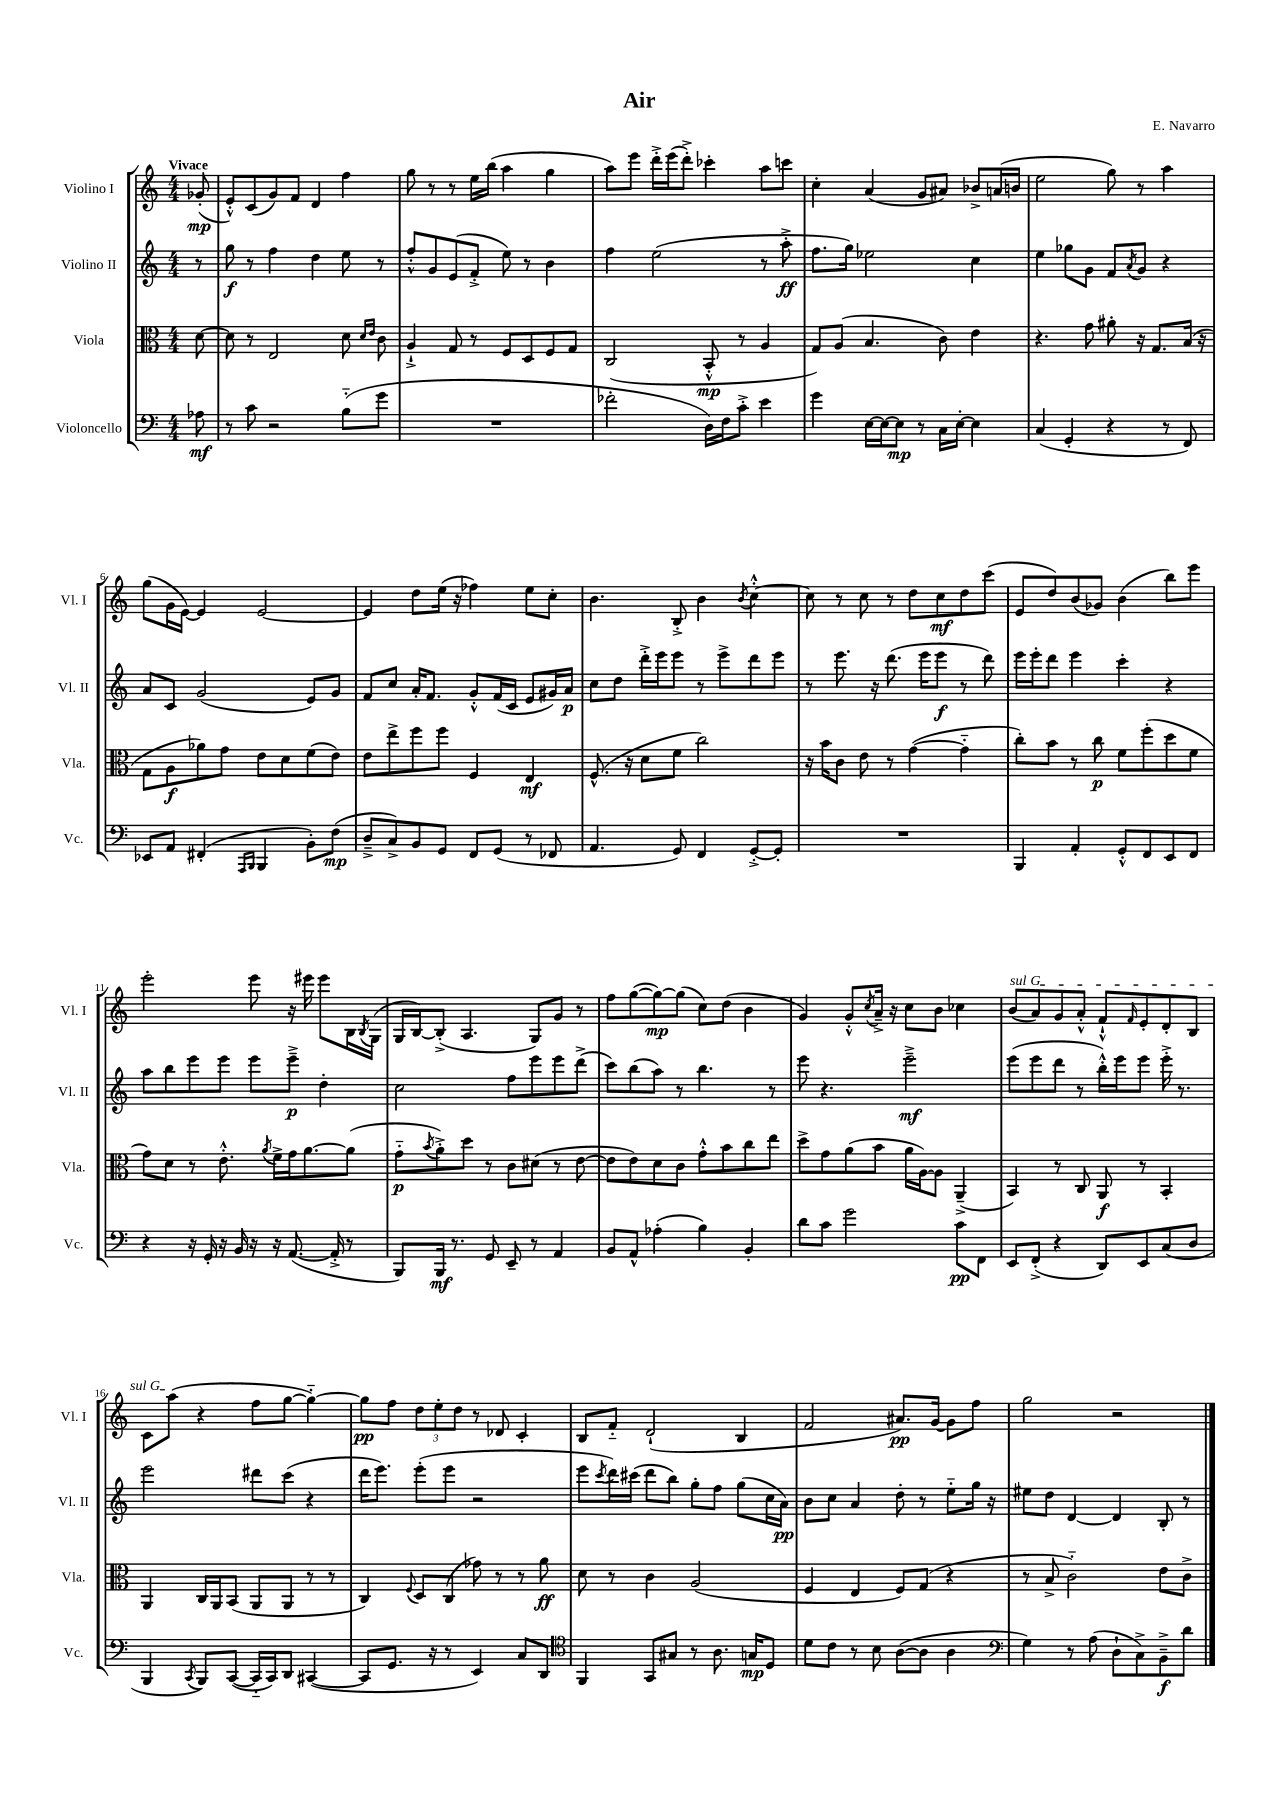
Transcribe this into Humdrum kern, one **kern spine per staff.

**kern	**dynam	**kern	**dynam	**kern	**dynam	**kern	**dynam
*part4	*part4	*part3	*part3	*part2	*part2	*part1	*part1
*staff4	*staff4	*staff3	*staff3	*staff2	*staff2	*staff1	*staff1
*I"Violoncello	*	*I"Viola	*	*I"Violino II	*	*I"Violino I	*
*I'Vc.	*	*I'Vla.	*	*I'Vl. II	*	*I'Vl. I	*
*clefF4	*	*clefC3	*	*clefG2	*	*clefG2	*
*k[]	*	*k[]	*	*k[]	*	*k[]	*
*M4/4	*	*M4/4	*	*M4/4	*	*M4/4	*
=	=	=	=	=	=	=	=
!	!	!	!	!	!	!LO:TX:a:B:t=Vivace	!
8A-X\	mf	[8d\	.	8r	.	(8g-X'/	mp
=1	=1	=1	=1	=1	=1	=1	=1
8r	.	8d\]	.	8gg\	f	8e'^^/L)	.
8c\	.	8r	.	8r	.	(8c/	.
2r	.	2E/	.	4ff\	.	8g/)	.
.	.	.	.	.	.	8f/J	.
.	.	.	.	4dd\	.	4d/	.
(8B\L	.	8d\	.	8ee\	.	4ff\	.
.	.	16qqd/LL	.	.	.	.	.
.	.	16qqe/JJ	.	.	.	.	.
8g\J	.	8c\	.	8r	.	.	.
=2	=2	=2	=2	=2	=2	=2	=2
1r	.	4A`^/	.	8ff'^^/L	.	8gg\	.
.	.	.	.	8g/	.	8r	.
.	.	8G/	.	(8e/	.	8r	.
.	.	8r	.	8f'^/J	.	16ee\LL	.
.	.	.	.	.	.	(16bb\JJ	.
.	.	8F/L	.	8ee\)	.	4aa\	.
.	.	8D/	.	8r	.	.	.
.	.	8F/	.	4b\	.	4gg\	.
.	.	8G/J	.	.	.	.	.
=3	=3	=3	=3	=3	=3	=3	=3
2f-X'\	.	(2C/	.	4ff\	.	8aa\L)	.
.	.	.	.	.	.	8eee\J	.
.	.	.	.	(2ee\	.	16ddd'^\LL	.
.	.	.	.	.	.	(16eee\J	.
.	.	.	.	.	.	8ddd'^\J)	.
16D\LL)	.	8BB'^^/	mp	.	.	4ccc-X'\	.
16F\J	.	.	.	.	.	.	.
8c'^\J	.	8r	.	.	.	.	.
4e\	.	4A/	.	8r	.	8aa\L	.
.	.	.	.	8aa'^\	ff	8cccn\J	.
=4	=4	=4	=4	=4	=4	=4	=4
4g\	.	8G/L)	.	8.ff\L	.	4cc'\	.
.	.	(8A/J	.	.	.	.	.
.	.	.	.	16gg\Jk)	.	.	.
[16E\LL	.	4.B/	.	2ee-X\	.	(4a/	.
16E\J_	.	.	.	.	.	.	.
8E\J]	mp	.	.	.	.	.	.
8r	.	.	.	.	.	8g/L	.
16C\LL	.	8c\)	.	.	.	8a#X/J)	.
[16E'\JJ	.	.	.	.	.	.	.
4E\]	.	4e\	.	4cc\	.	8b-X^/L	.
.	.	.	.	.	.	(16an/L	.
.	.	.	.	.	.	16bn/JJ	.
=5	=5	=5	=5	=5	=5	=5	=5
(4C/	.	4.r	.	4ee\	.	2ee\	.
4GG'/	.	.	.	8gg-X\L	.	.	.
.	.	8g\	.	8g\J	.	.	.
4r	.	8a#X'\	.	8f/L	.	8gg\)	.
.	.	.	.	8qa/	.	.	.
.	.	16r	.	8g/J	.	8r	.
.	.	8.G/L	.	.	.	.	.
8r	.	.	.	4r	.	4aa\	.
8FF/)	.	(16B/Jk	.	.	.	.	.
.	.	16r	.	.	.	.	.
!!LO:LB:g=z
=6	=6	=6	=6	=6	=6	=6	=6
8EE-X/L	.	8G\L	.	8a/L	.	(8gg\L	.
8AA/J	.	8A\	f	8c/J	.	16g\L	.
.	.	.	.	.	.	[16e\JJ)	.
(4FF#X'/	.	8a-X\)	.	(2g/	.	4e/]	.
.	.	8g\J	.	.	.	.	.
16qqAAA/LL	.	.	.	.	.	.	.
16qqBBB/JJ	.	.	.	.	.	.	.
4BBB/	.	8e\L	.	.	.	[2e/	.
.	.	8d\	.	.	.	.	.
8BB'\L)	.	(8f\	.	8e/L)	.	.	.
(8F\J	mp	8e\J)	.	8g/J	.	.	.
=7	=7	=7	=7	=7	=7	=7	=7
8D~^/L	.	8e\L	.	8f/L	.	4e/]	.
8C^/)	.	8ee^\	.	8cc/J	.	.	.
8BB/	.	8ff\	.	16a'/KL	.	8dd\L	.
.	.	.	.	8.f/J	.	.	.
8GG/J	.	8ff\J	.	.	.	(16ee\Jk	.
.	.	.	.	.	.	16r	.
8FF/L	.	4F/	.	8g'^^/L	.	4ff-X\)	.
(8GG/J	.	.	.	(16f/L	.	.	.
.	.	.	.	16c/JJ	.	.	.
8r	.	4E/	mf	8e/L	.	8ee\L	.
8FF-X/	.	.	.	16g#X/L)	.	8cc'\J	.
.	.	.	.	16a/JJ	p	.	.
=8	=8	=8	=8	=8	=8	=8	=8
4.AA/	.	(8.F^^/	.	8cc\L	.	4.b\	.
.	.	.	.	8dd\J	.	.	.
.	.	16r	.	.	.	.	.
.	.	8d\L	.	16ddd'^\LL	.	.	.
.	.	.	.	16eee\J	.	.	.
8GG/)	.	8f\J	.	8eee\J	.	8B'^/	.
4FF/	.	2cc\)	.	8r	.	4b\	.
.	.	.	.	8eee^\L	.	.	.
.	.	.	.	.	.	8qb/	.
[8GG'^/L	.	.	.	8ddd\	.	[4cc'^^\	.
8GG'/J]	.	.	.	8eee\J	.	.	.
=9	=9	=9	=9	=9	=9	=9	=9
1r	.	16r	.	8r	.	8cc\]	.
.	.	16b\KL	.	.	.	.	.
.	.	8c\J	.	8.eee\	.	8r	.
.	.	8e\	.	.	.	8cc\	.
.	.	.	.	16r	.	.	.
.	.	8r	.	(8.ddd\	.	8r	.
.	.	([4g\	.	.	.	8dd\L	.
.	.	.	.	16eee\KL	.	.	.
.	.	.	.	8eee\J	f	8cc\	mf
.	.	4g\]	.	8r	.	8dd\	.
.	.	.	.	8ddd\)	.	(8ccc\J	.
=10	=10	=10	=10	=10	=10	=10	=10
4BBB/	.	8cc'\L)	.	16eee\LL	.	8e/L	.
.	.	.	.	16eee'\J	.	.	.
.	.	8b\J	.	8ddd\J	.	8dd/)	.
4AA'/	.	8r	.	4eee\	.	(8b/	.
.	.	8cc\	p	.	.	8g-X/J)	.
8GG'^^/L	.	8f\L	.	4ccc'\	.	(4b\	.
8FF/	.	(8ff'\	.	.	.	.	.
8EE/	.	8dd\	.	4r	.	8bb\L)	.
8FF/J	.	8f\J	.	.	.	8eee\J	.
!!LO:LB:g=z
=11	=11	=11	=11	=11	=11	=11	=11
4r	.	8g\L)	.	8aa\L	.	2eee'\	.
.	.	8d\J	.	8bb\	.	.	.
16r	.	8r	.	8eee\	.	.	.
16GG'/	.	.	.	.	.	.	.
16r	.	8.e'^^\	.	8eee\J	.	.	.
16BB/	.	.	.	.	.	.	.
16r	.	.	.	8eee\L	.	8eee\	.
.	.	8qa/	.	.	.	.	.
16r	.	16f^\LL	.	.	.	.	.
([8.AA/	.	16g\J	.	8eee~^\J	p	16r	.
.	.	[8.a\	.	.	.	16eee#X\	.
.	.	.	.	4dd'\	.	8eee#\L	.
16AA'^/]	.	.	.	.	.	.	.
8r	.	(8a\J]	.	.	.	16B\L	.
.	.	.	.	.	.	8qB/	.
.	.	.	.	.	.	(16G\JJ	.
=12	=12	=12	=12	=12	=12	=12	=12
8BBB/L)	.	8g\L	p	2cc\	.	16G/LL	.
.	.	.	.	.	.	[16B/J)	.
.	.	8qb/	.	.	.	.	.
16BBB/Jk	mf	8a'^\)	.	.	.	(8B'^/J]	.
8.r	.	.	.	.	.	.	.
.	.	8dd\J	.	.	.	4.A/	.
8GG/	.	8r	.	.	.	.	.
8EE~/	.	8c\L	.	8ff\L	.	.	.
8r	.	(8d#X\J	.	8eee\	.	8G/L)	.
4AA/	.	8r	.	8eee\	.	8g/J	.
.	.	[8e\	.	(8ddd^\J	.	8r	.
=13	=13	=13	=13	=13	=13	=13	=13
8BB/L	.	8e\L]	.	8ccc\L)	.	8ff\L	.
8AA^^/J	.	8e\)	.	(8bb\	.	([8gg\	.
(4A-X'\	.	8d\	.	8aa\J)	.	8gg\_)	mp
.	.	8c\J	.	8r	.	(8gg\J]	.
4B\)	.	8g'^^\L	.	4.bb\	.	8cc\L)	.
.	.	8b\	.	.	.	(8dd\J	.
4BB'/	.	8cc\	.	.	.	4b\	.
.	.	8ee\J	.	8r	.	.	.
=14	=14	=14	=14	=14	=14	=14	=14
8d\L	.	8dd^\L	.	8eee\	.	4g/)	.
8c\J	.	8g\	.	4.r	.	.	.
2g\	.	(8a\	.	.	.	8g'^^/L	.
.	.	.	.	.	.	8qcc/	.
.	.	8b\J	.	.	.	16a~^/Jk	.
.	.	.	.	.	.	16r	.
.	.	16a\LL	.	2eee~^\	mf	8cc\L	.
.	.	[16A\J)	.	.	.	.	.
.	.	8A\J]	.	.	.	8b\J	.
8c\L	pp	(4AA~^/	.	.	.	4cc-X\	.
8FF\J	.	.	.	.	.	.	.
=15	=15	=15	=15	=15	=15	=15	=15
!	!	!	!	!	!	!LO:TX:a:i:t=sul G	!
8EE/L	.	4BB/)	.	(8eee\L	.	(8b/L	.
(8FF'^/J	.	.	.	8eee\	.	8a/)	.
4r	.	8r	.	8ddd\J	.	8g/	.
.	.	8C/	.	8r	.	8a'^^/J	.
8DD/L)	.	8AA/	f	16bb'^^\LL)	.	8f`^^/L	.
.	.	.	.	16eee\J	.	.	.
.	.	.	.	.	.	16qqf/	.
8EE/	.	8r	.	8eee\J	.	8e'/	.
(8C/	.	4BB'/	.	16eee'^\	.	8d'/	.
.	.	.	.	8.r	.	.	.
8D/J	.	.	.	.	.	8B/J	.
!!LO:LB:g=z
=16	=16	=16	=16	=16	=16	=16	=16
4BBB/	.	4AA/	.	2eee\	.	8c\L	.
.	.	.	.	.	.	(8aa\J	.
8qCC/	.	.	.	.	.	.	.
8BBB/L)	.	16C/LL	.	.	.	4r	.
.	.	16AA/J	.	.	.	.	.
([8CC/J	.	(8BB/J	.	.	.	.	.
16CC/LL]	.	8AA/L	.	8ddd#X\L	.	8ff\L	.
16CC/J)	.	.	.	.	.	.	.
8DD/J	.	8AA/J	.	(8ccc\J	.	[8gg\J	.
([4CC#X/	.	8r	.	4r	.	4gg\_)	.
.	.	8r	.	.	.	.	.
=17	=17	=17	=17	=17	=17	=17	=17
8CC#/L]	.	4C/)	.	16ddd\KL	.	8gg\L]	pp
.	.	.	.	8.eee\J)	.	.	.
8.GG/J	.	.	.	.	.	8ff\J	.
.	.	8qqF/	.	.	.	.	.
.	.	8D/L	.	(8eee'\L	.	12dd\L	.
16r	.	.	.	.	.	.	.
.	.	.	.	.	.	12ee'\	.
8r	.	(8C/J	.	8eee\J	.	.	.
.	.	.	.	.	.	12dd\J	.
4EE/)	.	8g-X\)	.	2r	.	8r	.
.	.	8r	.	.	.	8d-X/	.
8C/L	.	8r	.	.	.	4c'/	.
8DD/J	.	8a\	ff	.	.	.	.
=18	=18	=18	=18	=18	=18	=18	=18
*clefC4	*	*	*	*	*	*	*
4FF/	.	8d\	.	8eee\L	.	8B/L	.
.	.	.	.	8qccc/	.	.	.
.	.	8r	.	16ddd\L)	.	8f/J	.
.	.	.	.	(16ccc#X\JJ	.	.	.
8GG/L	.	4c\	.	8ddd\L	.	(2d`/	.
8G#X/J	.	.	.	8bb\J)	.	.	.
8r	.	(2A/	.	8gg'\L	.	.	.
8.A\	.	.	.	8ff\J	.	.	.
.	.	.	.	(8gg\L	.	4B/	.
16Gn/KL	mp	.	.	.	.	.	.
8D/J	.	.	.	16cc\L	.	.	.
.	.	.	.	16a\JJ)	pp	.	.
=19	=19	=19	=19	=19	=19	=19	=19
8d\L	.	4F/	.	8b\L	.	2f/	.
8c\J	.	.	.	8cc\J	.	.	.
8r	.	4E/	.	4a/	.	.	.
8B\	.	.	.	.	.	.	.
([8A\L	.	8F/L)	.	8dd'\	.	8.a#X/L)	pp
8A\J]	.	(8G/J	.	8r	.	.	.
.	.	.	.	.	.	[16g/Jk	.
4A\	.	4r	.	8ee\L	.	8g\L]	.
.	.	.	.	16gg\Jk	.	8ff\J	.
.	.	.	.	16r	.	.	.
=20	=20	=20	=20	=20	=20	=20	=20
*clefF4	*	*	*	*	*	*	*
4G\)	.	8r	.	8ee#X\L	.	2gg\	.
.	.	8B^/	.	8dd\J	.	.	.
8r	.	2c\)	.	[4d/	.	.	.
(8A\	.	.	.	.	.	.	.
8D`\L	.	.	.	4d/]	.	2r	.
8C^\)	.	.	.	.	.	.	.
8BB~^\	f	8e\L	.	8B'/	.	.	.
8d\J	.	8c^\J	.	8r	.	.	.
==	==	==	==	==	==	==	==
*-	*-	*-	*-	*-	*-	*-	*-
